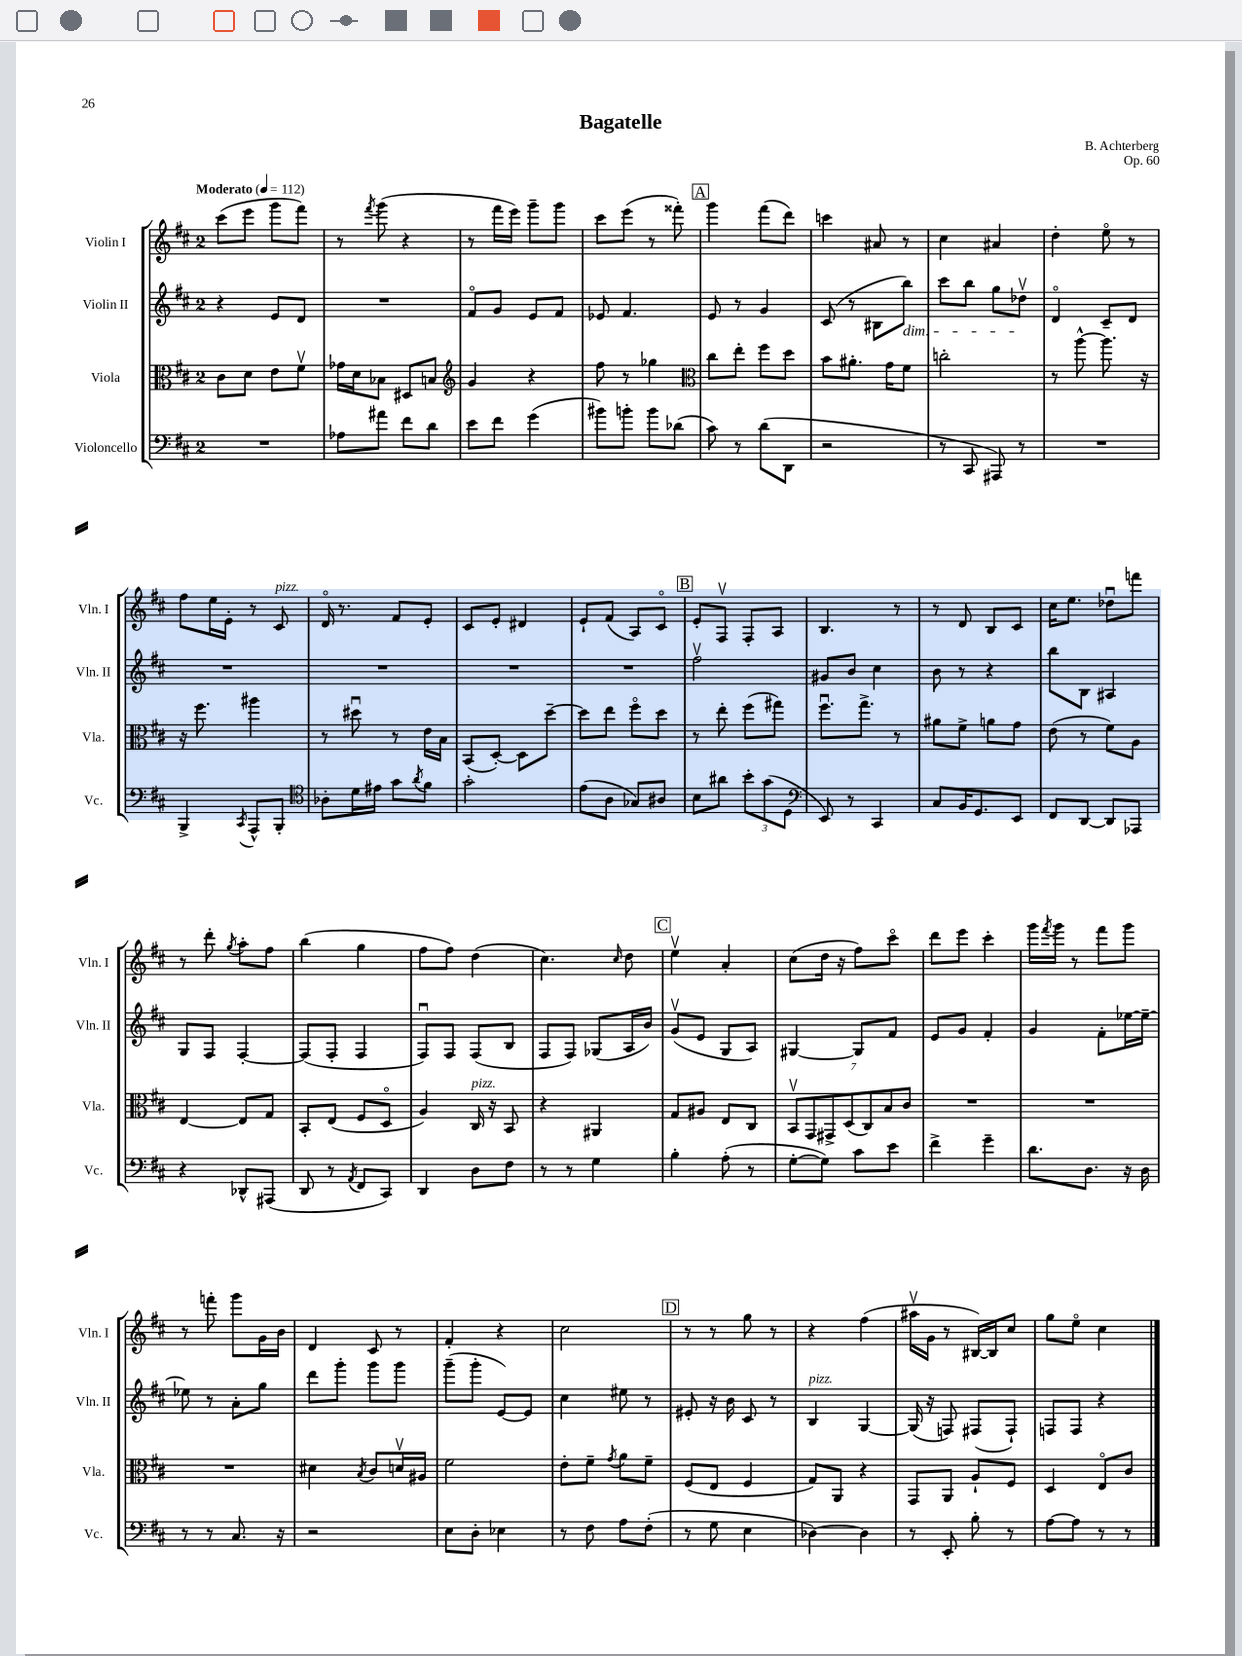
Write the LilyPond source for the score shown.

\header { title = "Bagatelle" composer = "B. Achterberg" opus = "Op. 60" }
<<
\new StaffGroup <<
\new Staff = "s0" \with { instrumentName = "Violin I" shortInstrumentName = "Vln. I" } {
    \clef treble \key d \major \once \override Staff.TimeSignature.style = #'single-digit \time 2/4 \tempo "Moderato" 4 = 112
    cis'''8( e'''8 g'''8 fis'''8) |
    r8 \acciaccatura { fis'''8 } g'''8( r4 |
    r8 fis'''16 e'''16) g'''8-- g'''8 |
    cis'''8 e'''8( r8 fisis'''8-.) |
    \mark \markup { \box "A" } g'''4 fis'''8( d'''8) |
    c'''4 ais'8 r8 |
    cis''4 ais'4 |
    d''4-. e''8\flageolet r8 |
    fis''8 e''16 e'16-. r8 cis'8^\markup { \italic "pizz." } |
    d'16\flageolet r8. fis'8 e'8-. |
    cis'8 e'8-. dis'4 |
    e'8-! fis'8( a8) cis'8\flageolet |
    \mark \markup { \box "B" } e'8-. fis8\upbow fis8-. a8 |
    b4. r8 |
    r8 d'8 b8 cis'8 |
    cis''16 e''8. des''8\downbow f'''8 |
    r8 d'''8-. \acciaccatura { g''8 } a''8-. fis''8 |
    b''4( g''4 |
    fis''8 fis''8) d''4( |
    cis''4.) \grace { cis''16 } d''8 |
    \mark \markup { \box "C" } e''4\upbow a'4-. |
    cis''8( d''16 r16 fis''8) cis'''8\flageolet |
    d'''8 e'''8 cis'''4-. |
    g'''16 \acciaccatura { fis'''8 } g'''16 r8 fis'''8 g'''8 |
    r8 f'''8-. g'''8 g'16 b'16 |
    d'4 cis'8 r8 |
    fis'4-. r4 |
    cis''2 |
    \mark \markup { \box "D" } r8 r8 g''8 r8 |
    r4 fis''4( |
    ais''16\upbow g'16 r8 bis16~) bis16 cis''8 |
    g''8 e''8\flageolet cis''4 \bar "|." |
}
\new Staff = "s1" \with { instrumentName = "Violin II" shortInstrumentName = "Vln. II" } {
    \clef treble \key d \major \once \override Staff.TimeSignature.style = #'single-digit \time 2/4
    r4 e'8 d'8 |
    R2 |
    fis'8\flageolet g'8 e'8 fis'8 |
    ees'8 fis'4. |
    \mark \markup { \box "A" } e'8 r8 g'4 |
    cis'8( r8 bis8 b''8\dim) |
    cis'''8 b''8 g''8 des''8\upbow\! |
    d'4\flageolet cis'8-- d'8 |
    R2 |
    R2 |
    R2 |
    R2 |
    \mark \markup { \box "B" } fis''2\upbow |
    gis'8 b'8 cis''4 |
    b'8 r8 r4 |
    b''8 b8 ais4 |
    g8 fis8 fis4~-. |
    fis8( fis8-. fis4 |
    fis8\downbow) fis8 fis8( b8 |
    fis8 fis8) ges8( a16 b'16) |
    \mark \markup { \box "C" } g'8\upbow( e'8 g8 a8) |
    gis4~ gis8 fis'8 |
    e'8 g'8 fis'4-. |
    g'4 fis'8-. ees''16~ ees''16~-- |
    ees''8 r8 a'8-. g''8 |
    d'''8 g'''8-. g'''8 g'''8 |
    g'''8--( g'''8-. e'8~) e'8 |
    cis''4 eis''8 r8 |
    \mark \markup { \box "D" } eis'8-. r16 b'16 cis'8 r8 |
    b4^\markup { \italic "pizz." } g4~ |
    g16( r16 f8) fis8( fis8-!) |
    f8 f8 r4 \bar "|." |
}
\new Staff = "s2" \with { instrumentName = "Viola" shortInstrumentName = "Vla." } {
    \clef alto \key d \major \once \override Staff.TimeSignature.style = #'single-digit \time 2/4
    cis'8 d'8 e'8 fis'8\upbow |
    ges'16 d'16 bes8 dis8 b8 |
    \clef treble g'4 r4 |
    fis''8 r8 ges''4 |
    \mark \markup { \box "A" } \clef alto cis''8 e''8-. fis''8 d''8 |
    b'8 ais'8.-. g'16 fis'8 |
    c''2-. |
    r8 a''8~-^ a''8. r16 |
    r16 fis''8. ais''4 |
    r8 dis''8\downbow r8 e'16 b16 |
    b,8( d8~-.) d8 d''8~-- |
    d''8 e''8 fis''8\flageolet d''8 |
    \mark \markup { \box "B" } r8 e''8-. fis''8( gis''8) |
    fis''8.\downbow g''8.-> r8 |
    ais'8 fis'8-> a'8 g'8 |
    e'8( r8 fis'8) a8 |
    e4~ e8 g8 |
    b,8-. e8( fis8 d8\flageolet |
    a4) cis16^\markup { \italic "pizz." } r16 b,8 |
    r4 ais,4 |
    \mark \markup { \box "C" } g8 ais8 e8 cis8 |
    \tuplet 7/4 { b,8\upbow g,8 gis,8-> d8( cis8) b8 cis'8 } |
    R2 |
    R2 |
    R2 |
    dis'4 \acciaccatura { b8 } cis'8 d'16\upbow ais16 |
    fis'2 |
    e'8-. fis'8-- \acciaccatura { g'8 } a'8 fis'8-- |
    \mark \markup { \box "D" } fis8( e8 fis4 |
    g8) a,8 r4 |
    g,8 a,8 a8-! fis8 |
    d4 e8\flageolet cis'8 \bar "|." |
}
\new Staff = "s3" \with { instrumentName = "Violoncello" shortInstrumentName = "Vc." } {
    \clef bass \key d \major \once \override Staff.TimeSignature.style = #'single-digit \time 2/4
    R2 |
    aes8 ais'8 fis'8 d'8 |
    e'8 fis'8 g'4( |
    bis'8) b'8-. b'8 des'8( |
    \mark \markup { \box "A" } cis'8) r8 d'8( d,8 |
    r2 |
    r8 cis,8 ais,,8) r8 |
    R2 |
    b,,4-> \acciaccatura { cis,8 } a,,8-^ b,,8-. |
    \clef tenor aes8-. d'16 eis'16 g'8 \acciaccatura { a'8 } fis'8 |
    g'2-. |
    e'8( a8 ges8) ais8 |
    \mark \markup { \box "B" } b8 ais'8 \tuplet 3/2 { b'8-. g'8( d8 } |
    \clef bass e,8) r8 cis,4 |
    cis8 b,16 g,8. e,8 |
    fis,8 d,8~ d,8 aes,,8 |
    r4 des,8-^ ais,,8( |
    d,8 r8 \acciaccatura { a,8 } fis,8 cis,8) |
    d,4 d8 fis8 |
    r8 r8 g4 |
    \mark \markup { \box "C" } b4-. a8-.( r8 |
    g8~-. g8) cis'8 e'8 |
    fis'4-> g'4-- |
    d'8. d8. r16 d16 |
    r8 r8 cis8. r16 |
    r2 |
    e8 d8-. ees4 |
    r8 fis8 a8 fis8-.( |
    \mark \markup { \box "D" } r8 g8 e4 |
    des4~) des4 |
    r8 e,8-. b8-. r8 |
    a8~ a8 r8 r8 \bar "|." |
}
>>
>>
\layout { \context { \Score \remove "Bar_number_engraver" } }
